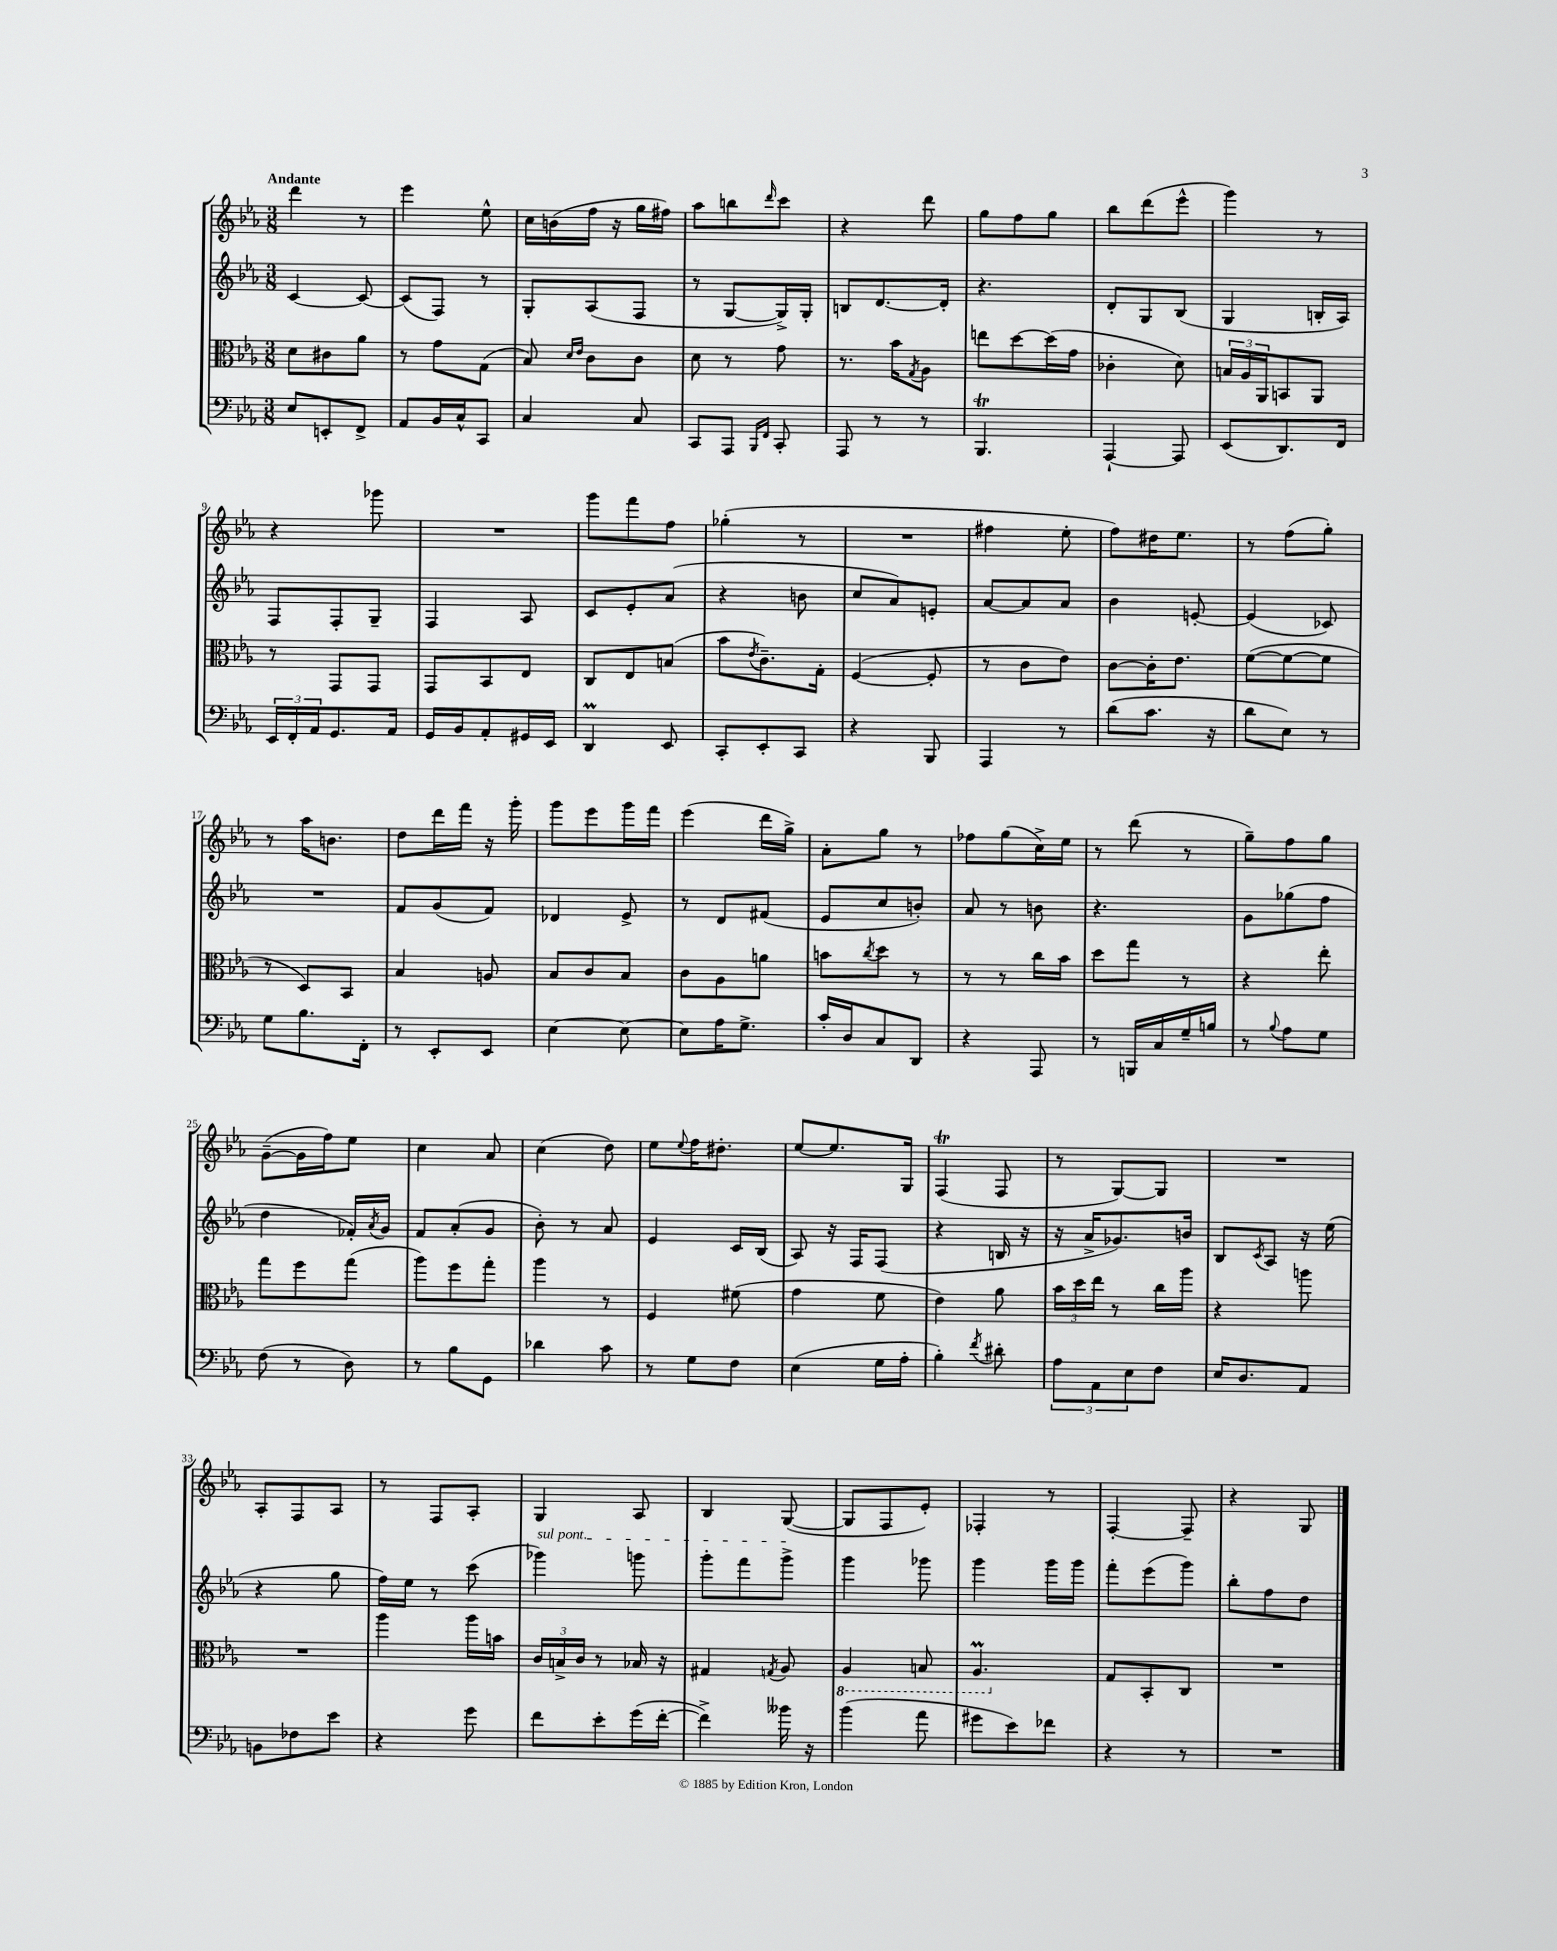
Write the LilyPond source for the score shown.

<<
\new StaffGroup <<
\new Staff = "s0" {
    \clef treble \key ees \major \numericTimeSignature \time 3/8 \tempo "Andante"
    d'''4 r8 |
    ees'''4 ees''8-^ |
    c''16 b'16( f''16 r16 g''16 fis''16) |
    aes''8 b''8 \grace { d'''16 } c'''8 |
    r4 d'''8 |
    g''8 f''8 g''8 |
    bes''8 d'''8( ees'''8-^ |
    g'''4) r8 |
    r4 ges'''8 |
    R4. |
    g'''8 f'''8 f''8 |
    ges''4-.( r8 |
    R4. |
    fis''4 ees''8-. |
    f''8) dis''16 ees''8. |
    r8 f''8( g''8-.) |
    r8 aes''16 b'8. |
    d''8 d'''16 f'''16 r16 g'''16-. |
    g'''8 ees'''8 g'''16 f'''16 |
    ees'''4( d'''16 g''16->) |
    aes'8-. g''8 r8 |
    fes''8 g''8( c''16->) ees''16 |
    r8 d'''8( r8 |
    g''8--) f''8 g''8 |
    g'8~--( g'16 f''16) ees''8 |
    c''4 aes'8 |
    c''4( d''8) |
    ees''8 \appoggiatura { ees''8 } f''16 dis''8.-. |
    ees''8~ ees''8. g16 |
    f4\trill( f8 |
    r8 g8~) g8 |
    R4. |
    aes8-. f8 aes8 |
    r8 f8 aes8-. |
    g4 aes8 |
    bes4 g8~( |
    g8 f8 ees'8-.) |
    fes4-. r8 |
    f4~-. f8-- |
    r4 g8 \bar "|." |
}
\new Staff = "s1" {
    \clef treble \key ees \major \numericTimeSignature \time 3/8
    c'4~ c'8~ |
    c'8( f8) r8 |
    g8-. aes8( f8 |
    r8 g8~ g16->) g16-. |
    b8 d'8.~ d'16-. |
    r4. |
    d'8-. g8 bes8( |
    g4 b16-. aes16) |
    f8 f8-. g8-- |
    f4 aes8 |
    c'8 ees'8-. aes'8( |
    r4 b'8 |
    c''8 aes'8) e'8-. |
    aes'8~ aes'8 aes'8 |
    bes'4 e'8~-. |
    e'4( ces'8) |
    R4. |
    f'8 g'8( f'8) |
    des'4 ees'8-> |
    r8 d'8 fis'8( |
    ees'8 c''8 b'8-.) |
    aes'8 r8 b'8 |
    r4. |
    g'8 ges''8( f''8 |
    d''4 fes'16-.) \acciaccatura { aes'8 } g'16 |
    f'8 aes'8-.( g'8 |
    bes'8-.) r8 aes'8 |
    ees'4 c'16 bes16( |
    aes8) r16 f16 f8( |
    r4 b16 r16 |
    r16 aes'16-> ges'8.) b'16 |
    bes8 \acciaccatura { c'8 } aes8 r16 ees''16( |
    r4 g''8 |
    f''16) ees''16 r8 c'''8( |
    \once \override TextSpanner.bound-details.left.text = \markup { \italic "sul pont." } ges'''4\startTextSpan) g'''8 |
    g'''8-. f'''8 g'''8->\stopTextSpan |
    g'''4 ges'''8 |
    g'''4 g'''16 g'''16 |
    f'''8-. ees'''8( g'''8) |
    bes''8-. f''8 d''8 \bar "|." |
}
\new Staff = "s2" {
    \clef alto \key ees \major \numericTimeSignature \time 3/8
    d'8 cis'8 aes'8 |
    r8 g'8 g8( |
    bes8) \grace { d'16 ees'16 } c'8 c'8 |
    d'8 r8 g'8 |
    r8. bes'16 \acciaccatura { g8 } aes8 |
    e''8 d''8~ d''16( g'16 |
    ces'4-. d'8) |
    \tuplet 3/2 { b16 aes16 aes,16 } b,8 aes,8 |
    r8 g,8 g,8 |
    g,8 bes,8 ees8 |
    c8 ees8 b8( |
    bes'8 \acciaccatura { ees'8 } c'8.--) g16-. |
    f4~( f8-. |
    r8 c'8 ees'8) |
    c'8~ c'16-. ees'8. |
    f'8~( f'8~ f'8 |
    r8 d8) bes,8 |
    bes4 a8 |
    bes8 c'8 bes8 |
    c'8 aes8 a'8 |
    b'8 \acciaccatura { c''8 } d''8 r8 |
    r8 r8 c''16 bes'16 |
    d''8 g''8 r8 |
    r4 ees''8-. |
    g''8 f''8 g''8( |
    aes''8) f''8 g''8-. |
    aes''4 r8 |
    f4 fis'8( |
    g'4 f'8 |
    ees'4) aes'8 |
    \tuplet 3/2 { bes'16 d''16 ees''16 } r8 c''16 aes''16 |
    r4 a''8 |
    R4. |
    aes''4 aes''16 b'16 |
    \tuplet 3/2 { c'16 b16-> c'16 } r8 bes16 r16 |
    gis4 \acciaccatura { g8 } aes8 |
    \ottava #-1 aes,4 b,8 |
    aes,4.\prall \ottava #0 |
    g8 bes,8-. c8 |
    R4. \bar "|." |
}
\new Staff = "s3" {
    \clef bass \key ees \major \numericTimeSignature \time 3/8
    ees8 e,8-. f,8-> |
    aes,8 bes,16 c16-^ c,8 |
    c4 c8 |
    c,8 aes,,8 \grace { bes,,16 f,16 } c,8-. |
    aes,,8 r8 r8 |
    bes,,4.\trill |
    aes,,4~-! aes,,8 |
    ees,8( d,8.) f,16 |
    \tuplet 3/2 { ees,16 f,16-. aes,16 } g,8. aes,16 |
    g,16 bes,16 aes,8-. gis,16 ees,16 |
    d,4\prall ees,8 |
    c,8-. ees,8-. c,8 |
    r4 bes,,8 |
    aes,,4 r8 |
    d'8( c'8. r16 |
    d'8 ees8) r8 |
    g8 bes8. f,16-. |
    r8 ees,8-. ees,8 |
    ees4~ ees8~ |
    ees8 aes16 g8.-> |
    c'16-. d16 c8 d,8 |
    r4 aes,,8 |
    r8 b,,16 c16 g16-- b16 |
    r8 \appoggiatura { bes8 } aes8 g8 |
    f8( r8 d8) |
    r8 bes8 g,8 |
    des'4 c'8 |
    r8 g8 f8 |
    ees4( g16 aes16-. |
    bes4-.) \acciaccatura { f'8 } dis'8-. |
    \tuplet 3/2 { aes8 aes,8 ees8 } f8 |
    ees16 d8. aes,8 |
    b,8 fes8 ees'8 |
    r4 g'8 |
    f'8 ees'8-. g'16( f'16~-. |
    f'4->) beses'16 r16 |
    bes'4( aes'8 |
    gis'8 ees'8) fes'8 |
    r4 r8 |
    R4. \bar "|." |
}
>>
>>
